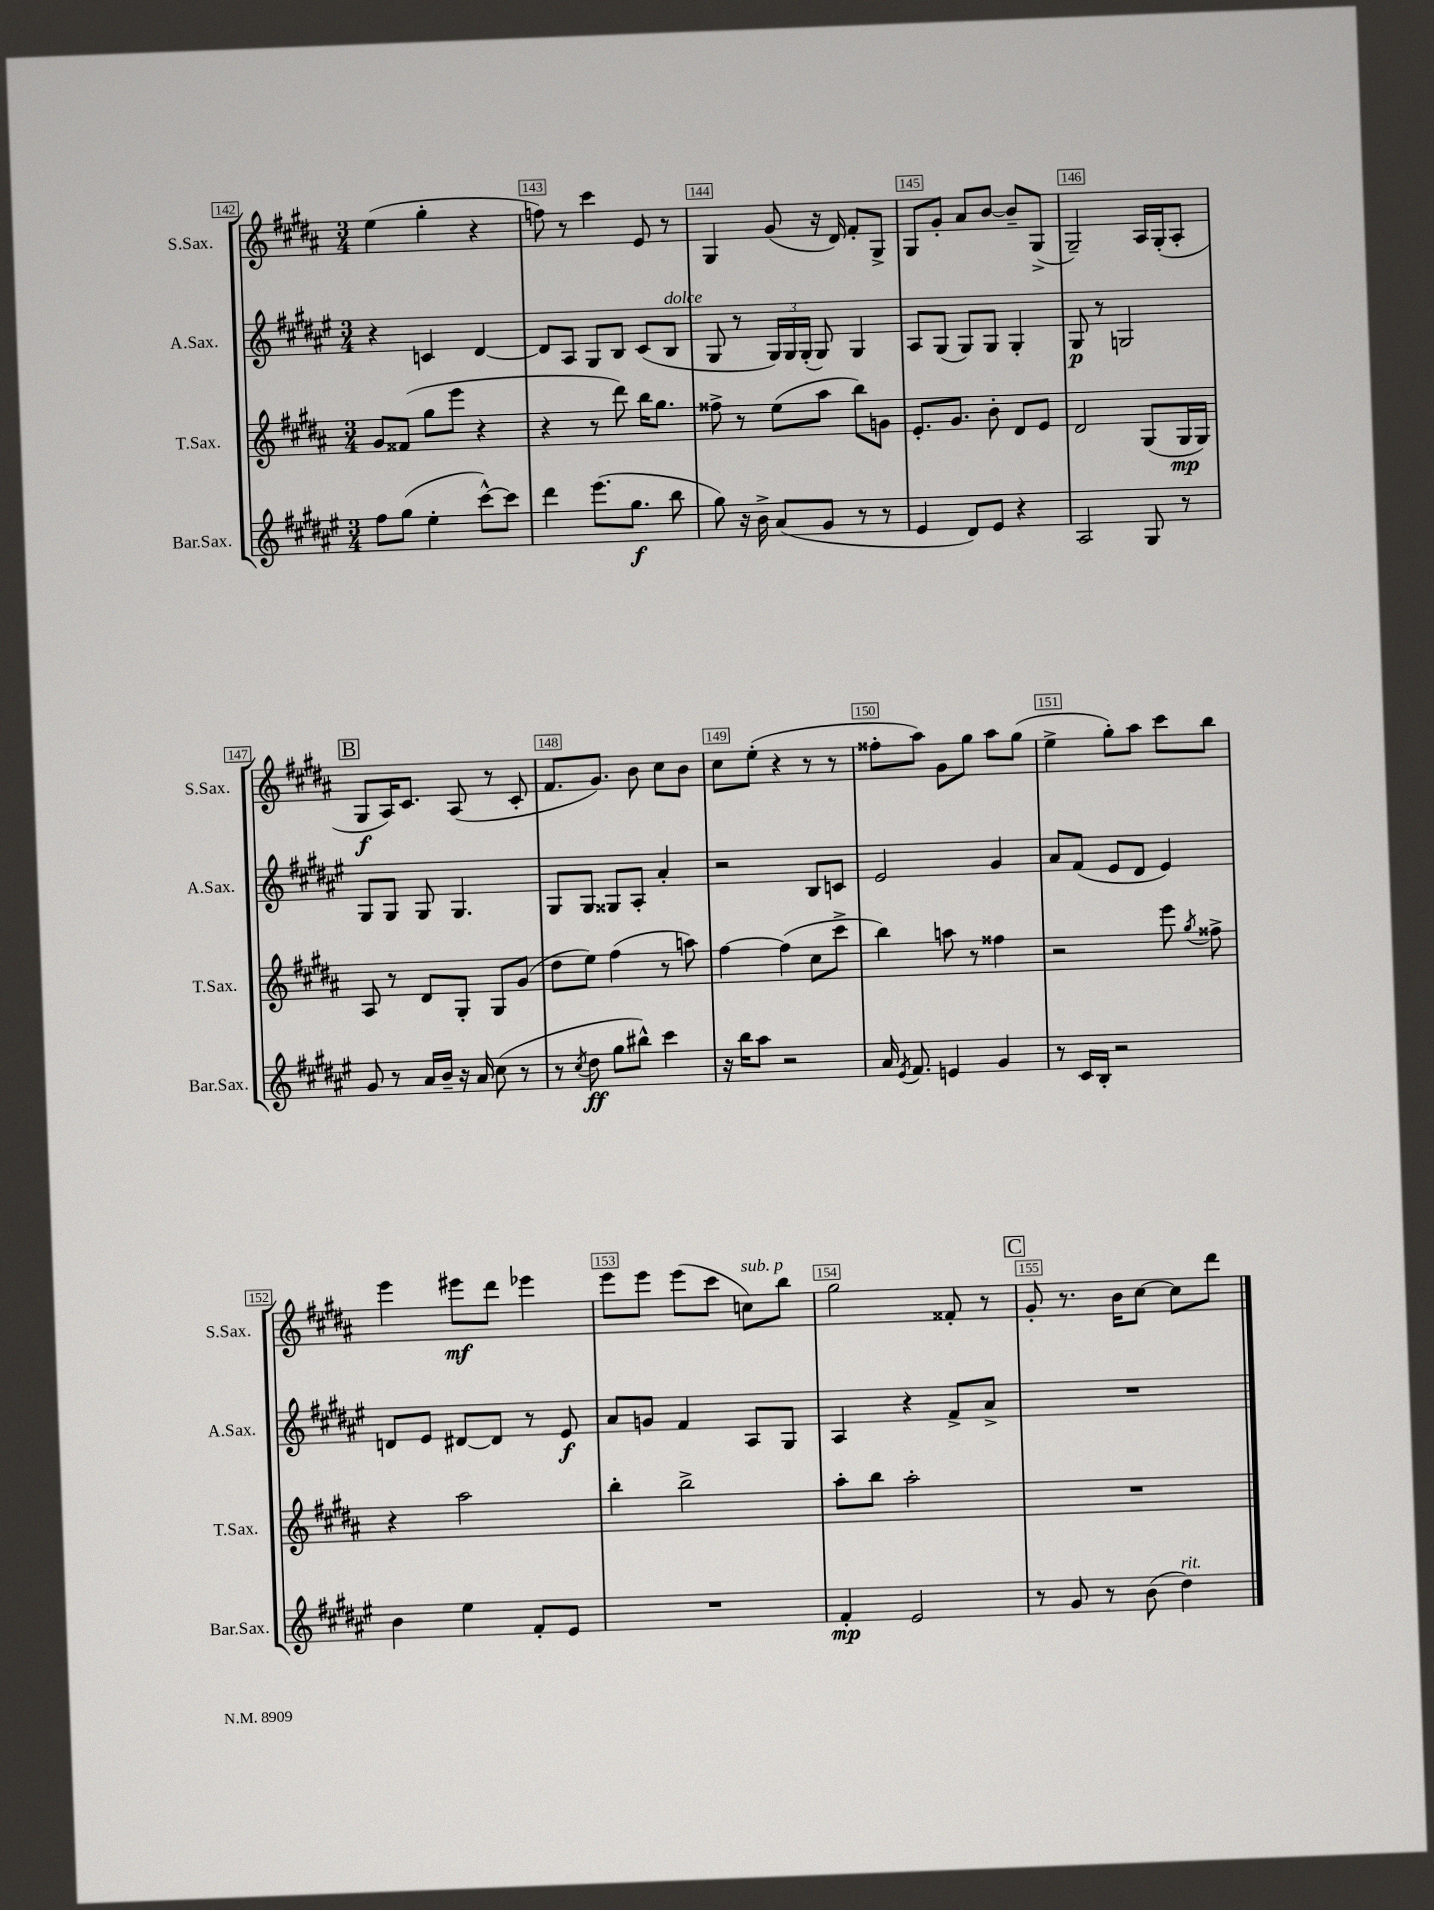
<<
\new StaffGroup <<
\new Staff = "s0" \with { instrumentName = "S.Sax." shortInstrumentName = "S.Sax." } {
    \clef treble \key b \major \numericTimeSignature \time 3/4
    \autoBeamOff e''4( gis''4-. r4 |
    f''8) r8 cis'''4 e'8 r8 |
    gis4 gis'8( r16 dis'16) fis'8[-. gis8]-> |
    gis8[ gis'8]-. ais'8[ b'8]~ b'8[-- gis8]->( |
    gis2--) ais16[ gis16-.( ais8]-. |
    \mark \markup { \box "B" } gis8[\f ais16) cis'8.] ais8( r8 cis'8-. |
    fis'8.[ gis'8.]) b'8 cis''8[ b'8] |
    cis''8[ e''8]-.( r4 r8 r8 |
    fisis''8[-. ais''8]) gis'8[ gis''8] ais''8[ gis''8]( |
    e''4-> gis''8[-.) ais''8] cis'''8[ b''8] |
    e'''4 eis'''8[\mf dis'''8] ees'''4 |
    e'''8[ e'''8] e'''8[( cis'''8] c''8[^\markup { \italic "sub. p" }) b''8] |
    gis''2 fisis'8-. r8 |
    \mark \markup { \box "C" } gis'8-. r8. b'16[ cis''8]~ cis''8[ dis'''8] \bar "|." |
}
\new Staff = "s1" \with { instrumentName = "A.Sax." shortInstrumentName = "A.Sax." } {
    \clef treble \key fis \major \numericTimeSignature \time 3/4
    \autoBeamOff r4 c'4 dis'4~ |
    dis'8[ ais8] gis8[ b8] cis'8[( b8]^\markup { \italic "dolce" } |
    gis8 r8 \tuplet 3/2 { gis16[) gis16 gis16]-.( } gis8) gis4 |
    ais8[ gis8]( gis8[) gis8] gis4-. |
    gis8\p r8 g2 |
    \mark \markup { \box "B" } gis8[ gis8] gis8 gis4. |
    gis8[ gis8] gisis8[ ais8]-. ais'4-. |
    r2 b8[ c'8] |
    eis'2 gis'4 |
    ais'8[ fis'8]( eis'8[ dis'8] eis'4) |
    d'8[ eis'8] dis'8[~ dis'8] r8 eis'8\f |
    ais'8[ g'8] fis'4 ais8[ gis8] |
    ais4 r4 fis'8[-> ais'8]-> |
    \mark \markup { \box "C" } R2. \bar "|." |
}
\new Staff = "s2" \with { instrumentName = "T.Sax." shortInstrumentName = "T.Sax." } {
    \clef treble \key b \major \numericTimeSignature \time 3/4
    \autoBeamOff gis'8[ fisis'8]( gis''8[ e'''8] r4 |
    r4 r8 dis'''8) b''16[ gis''8.] |
    fisis''8-> r8 e''8[( ais''8] b''8[) g'8] |
    e'8.[-. gis'8.] b'8-. dis'8[ e'8] |
    dis'2 gis8[( gis16\mp gis16]) |
    \mark \markup { \box "B" } ais8 r8 dis'8[ gis8]-. gis8[ gis'8]( |
    dis''8[ e''8]) fis''4( r8 a''8) |
    fis''4~ fis''4( cis''8[ cis'''8]-> |
    b''4) a''8 r8 fisis''4 |
    r2 e'''8 \acciaccatura { gis''8 } fisis''8-> |
    r4 ais''2 |
    b''4-. b''2-> |
    ais''8[-. b''8] ais''2-. |
    \mark \markup { \box "C" } R2. \bar "|." |
}
\new Staff = "s3" \with { instrumentName = "Bar.Sax." shortInstrumentName = "Bar.Sax." } {
    \clef treble \key fis \major \numericTimeSignature \time 3/4
    \autoBeamOff fis''8[ gis''8]( eis''4-. cis'''8[~-^) cis'''8] |
    dis'''4 eis'''8.[( gis''8.]\f b''8 |
    gis''8) r16 b'16-> ais'8[( gis'8] r8 r8 |
    eis'4 dis'8[) eis'8] r4 |
    ais2 gis8 r8 |
    \mark \markup { \box "B" } gis'8 r8 ais'16[ b'16]-- r16 ais'16 cis''8( r8 |
    r8 \acciaccatura { cis''8 } dis''8\ff gis''8[ bis''8]-^) cis'''4 |
    r16 b''16[ ais''8] r2 |
    ais'16 \acciaccatura { eis'8 } fis'8. e'4 gis'4 |
    r8 cis'16[ b16]-. r2 |
    b'4 eis''4 fis'8[-. eis'8] |
    R2. |
    fis'4-.\mp eis'2 |
    \mark \markup { \box "C" } r8 gis'8 r8 b'8( dis''4^\markup { \italic "rit." }) \bar "|." |
}
>>
>>
\layout { \context { \Score currentBarNumber = #142 \override BarNumber.break-visibility = ##(#f #t #t) barNumberVisibility = #all-bar-numbers-visible \override BarNumber.stencil = #(make-stencil-boxer 0.1 0.3 ly:text-interface::print) } }
